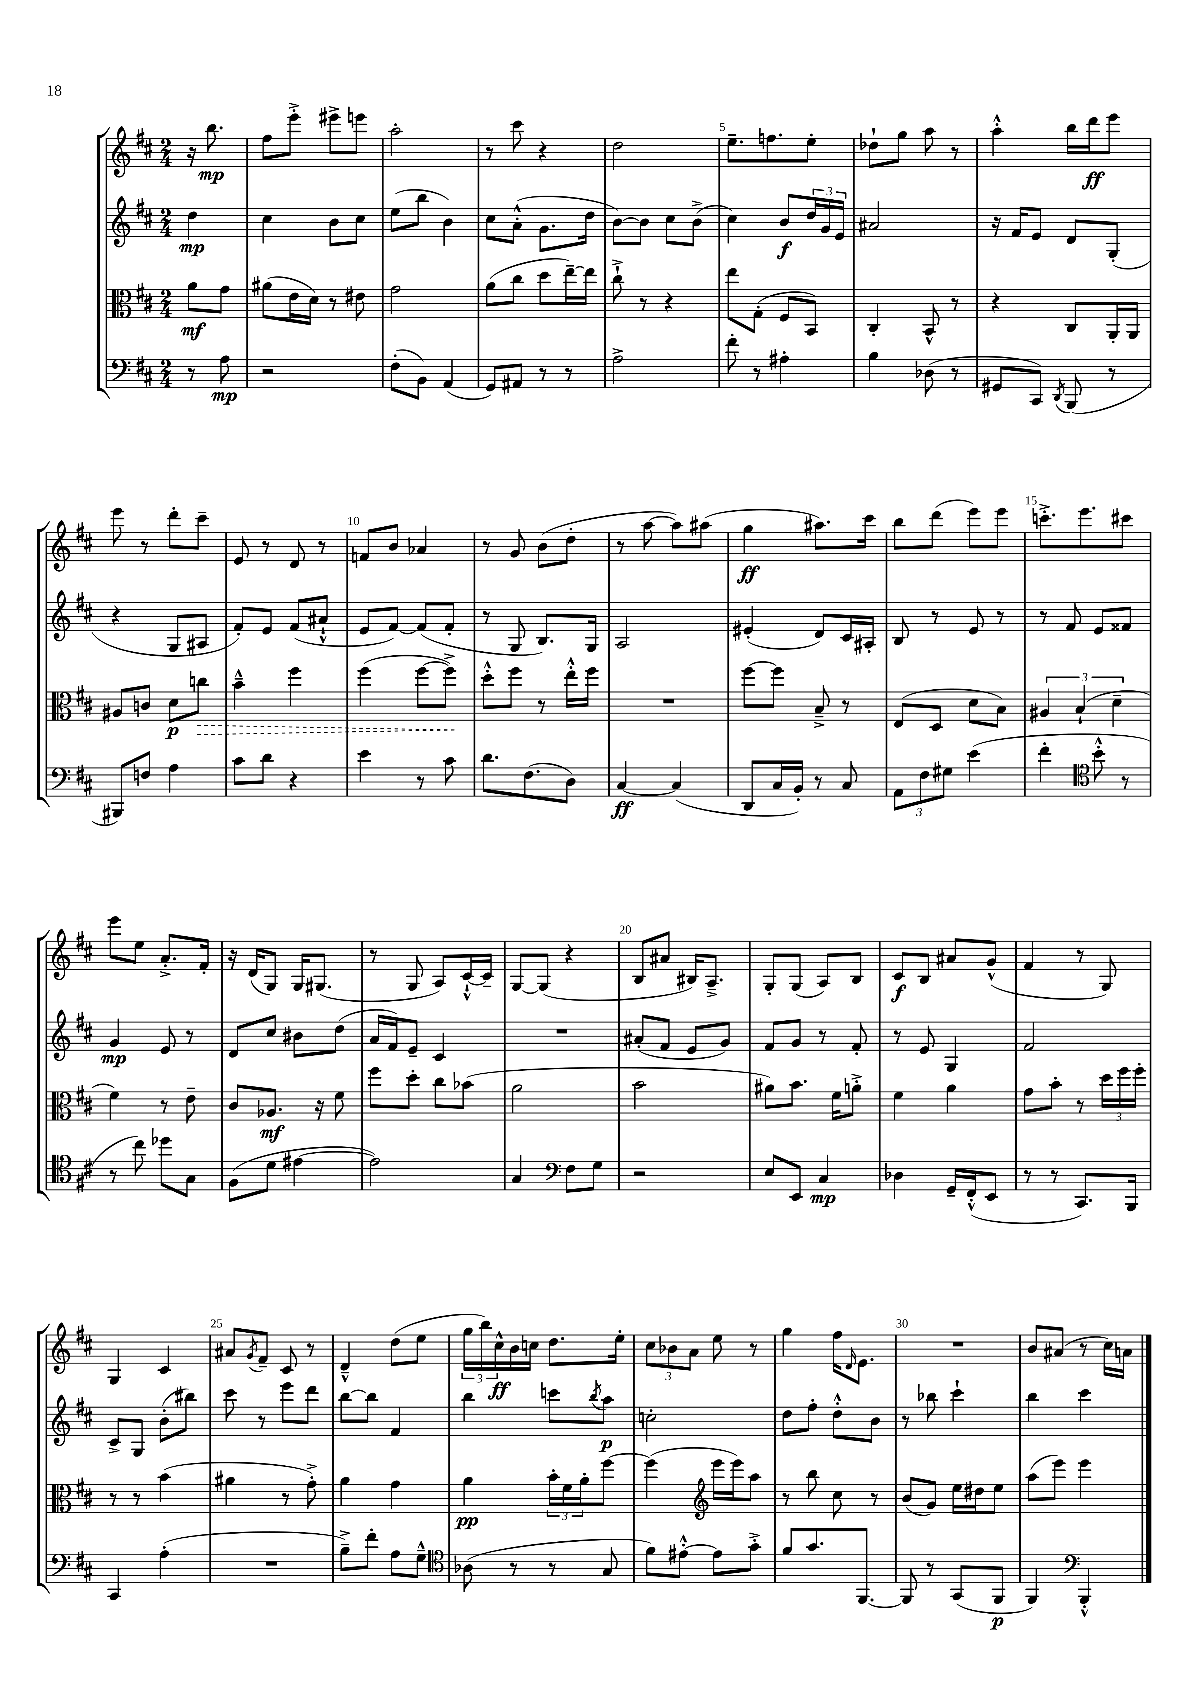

**kern	**kern	**kern	**kern
*staff4	*staff3	*staff2	*staff1
*clefF4	*clefC3	*clefG2	*clefG2
*k[f#c#]	*k[f#c#]	*k[f#c#]	*k[f#c#]
*M2/4	*M2/4	*M2/4	*M2/4
8r	8a\L	4dd\	16r
.	.	.	8.bb\
8A\	8g\J	.	.
=	=	=	=
2r	(8a#\L	4cc#\	8ff#\L
.	16e\L	.	8eee'^\J
.	16d\JJ)	.	.
.	8r	8b\L	8eee#^\L
.	8e#\	8cc#\J	8eee\J
=	=	=	=
(8F#'\L	2g\	(8ee\L	2aa'\
8BB\J)	.	8bb\J	.
(4AA/	.	4b\)	.
=	=	=	=
8GG/L)	(8a\L	8cc#\L	8r
8AA#/J	8cc#\J	(8a'^^\J	8ccc#\
8r	8dd\L	8.g\L	4r
8r	[16ee~\L)	.	.
.	16ee\]JJ	16dd\Jk	.
=	=	=	=
2A^\	8cc#`^\	[8b\L)	2dd\
.	8r	8b\]J	.
.	4r	8cc#\L	.
.	.	(8b^\J	.
=	=	=	=
8f#'\	8ee\L	4cc#\)	8.ee~\L
8r	(8G'\J	.	.
.	.	.	8.ff\
4A#'\	8F#/L	8b/L	.
.	8BB/J)	24dd/L	8ee'\J
.	.	24g/	.
.	.	24e/JJ	.
=	=	=	=
4B\	4C#'/	2a#/	8dd-`\L
.	.	.	8gg\J
(8D-\	8BB^^/	.	8aa\
8r	8r	.	8r
=	=	=	=
8GG#/L	4r	16r	4aa'^^\
.	.	16f#/LK	.
8CC#/J)	.	8e/J	.
8qDD/	.	.	.
(8BBB/	8C#/L	8d/L	16bb\LL
.	.	.	16ddd\J
8r	16AA'/L	(8G'/J	8eee\J
.	16AA/JJ	.	.
=	=	=	=
8BBB#/L)	8A#/L	4r	8eee\
8F/J	8c/J	.	8r
4A\	8d\L	8G/L	8ddd'\L
.	8cc\J	8A#/J	8ccc#~\J
=	=	=	=
8c#\L	4b~^^\	8f#'/L)	8e/
8d\J	.	8e/J	8r
4r	4ff#\	(8f#/L	8d/
.	.	8a#`^^/J	8r
=	=	=	=
4e\	(4ff#\	8e/L	8f/L
.	.	[8f#/J)	8b/J
8r	[8ff#\L	(8f#/]L	4a-/
8c#\	8ff#^\]J)	8f#'/J	.
=	=	=	=
8.d\L	8dd'^^\L	8r	8r
.	8ff#\J	8G/	8g/
(8.F#\	.	.	.
.	8r	8.B/L)	(8b\L
8D\J)	16ee'^^\LL	.	8dd'\J
.	16ff#\JJ	16G/Jk	.
=	=	=	=
[4C#/	2r	2A/	8r
.	.	.	[8aa\
(4C#/]	.	.	8aa\]L)
.	.	.	(8aa#\J
=	=	=	=
8DD/L	[8ff#\L	(4e#'/	4gg\
16C#/L	8ff#\]J	.	.
16BB'/JJ)	.	.	.
8r	8B~^/	8d/L)	8.aa#\L)
8C#/	8r	16c#/L	.
.	.	16A#'/JJ	16ccc#\Jk
=	=	=	=
12AA\L	(8E/L	8B/	8bb\L
12F#\	.	.	.
.	8D/J	8r	(8ddd\J
12G#\J	.	.	.
(4e\	8d\L	8e/	8eee\L)
.	8B\J)	8r	8eee\J
=	=	=	=
4f#'\	6A#/	8r	8.ccc'^\L
.	.	8f#/	.
.	(6B`/	.	.
.	.	.	8.eee\
*clefC4	*	*	*
8b'^^\	.	8e/L	.
.	6d~\	.	.
8r	.	8f##/J	8ccc#\J
=	=	=	=
8r	4f#\)	4g/	8eee\L
8cc#\)	.	.	8ee\J
8dd-\L	8r	8e/	8.a'^/L
8G\J	8e~\	8r	.
.	.	.	16f#'/Jk
=	=	=	=
(8F#\L	8c#/L	8d/L	16r
.	.	.	(16d/LK
8d\J	8.A-/J	8cc#/J	8G/J)
[4e#\	.	8b#\L	16G/LK
.	16r	.	(8.G#/J
.	8f#\	(8dd\J	.
=	=	=	=
2e#\])	8ff#\L	16a/LL	8r
.	.	16f#/J)	.
.	8dd'\J	8e~/J	8G/
.	8cc#\L	4c#/	8A/L)
.	(8b-\J	.	[16c#`^^/L
.	.	.	16c#~/]JJ
=	=	=	=
4G/	2a\	2r	[8G/L
.	.	.	(8G/]J
*clefF4	*	*	*
8F#\L	.	.	4r
8G\J	.	.	.
=	=	=	=
2r	2b\	(8a#'/L	8B/L
.	.	8f#/J	8a#/J
.	.	8e/L	16B#/LK)
.	.	.	8.A~^/J
.	.	8g/J)	.
=	=	=	=
8E/L	8a#\L)	8f#/L	8G'/L
8EE/J	8.b\J	8g/J	(8G/J
4C#/	.	8r	8A/L)
.	16f#\LK	.	.
.	8a'^\J	8f#'/	8B/J
=	=	=	=
4D-\	4f#\	8r	8c#/L
.	.	8e/	8B/J
16GG~/LL	4a\	4G/	8a#/L
(16FF#'^^/J	.	.	.
8EE/J	.	.	(8g^^/J
=	=	=	=
8r	8g\L	2f#/	4f#/
8r	8b'\J	.	.
8.CC#/L)	8r	.	8r
.	24dd\LL	.	8G/)
.	24ff#\	.	.
16BBB/Jk	.	.	.
.	24ff#'\JJ	.	.
=	=	=	=
4CC#/	8r	8c#^/L	4G/
.	8r	8G/J	.
(4A'\	(4b\	(8b'\L	4c#/
.	.	8bb#\J)	.
=	=	=	=
2r	4a#\	8ccc#\	8a#/L
.	.	.	8qg/
.	.	8r	8f#~/J
.	8r	8eee\L	8c#/
.	8g'^\)	8ddd\J	8r
=	=	=	=
8B~^\L)	4a\	[8bb\L	4d~^^/
8f#'\J	.	8bb\]J	.
8A\L	4g\	4f#/	(8dd\L
8G~^^\J	.	.	8ee\J
=	=	=	=
*clefC4	*	*	*
(8A-\	4a\	4bb\	24gg\LL
.	.	.	24bb\)
.	.	.	24cc#^^\
8r	.	.	16b\
.	.	.	16cc\JJ
8r	24b'\LL	8ccc\L	8.dd\L
.	24f#\	.	.
.	24a'\J	.	.
.	.	8qbb/	.
8G/	[8ff#\J	8aa\J	.
.	.	.	16ee'\Jk
=	=	=	=
8f#\L)	(4ff#\]	2cc'\	12cc#\L
.	.	.	12b-\
[8e#'^^\J	.	.	.
.	.	.	12a\J
*	*clefG2	*	*
8e#\]L	16eee\LL	.	8ee\
.	16eee\J)	.	.
8g'^\J	8aa\J	.	8r
=	=	=	=
8f#/L	8r	8dd\L	4gg\
8.g/	8bb\	8ff#'\J	.
.	8cc#\	8dd'^^\L	16ff#\LK
.	.	.	16qqd/
[8.FF#/J	.	.	8.e\J
.	8r	8b\J	.
=	=	=	=
8FF#/]	(8b/L	8r	2r
8r	8g/J)	8bb-\	.
(8GG/L	16ee\LL	4ccc#`\	.
.	16dd#\J	.	.
8FF#/J	8ee\J	.	.
=	=	=	=
4FF#/)	(8aa\L	4bb\	8b/L
.	8eee\J)	.	(8a#/J
*clefF4	*	*	*
4BBB'^^/	4eee\	4ccc#\	8r
.	.	.	16cc#\LL)
.	.	.	16a\JJ
==	==	==	==
*-	*-	*-	*-
